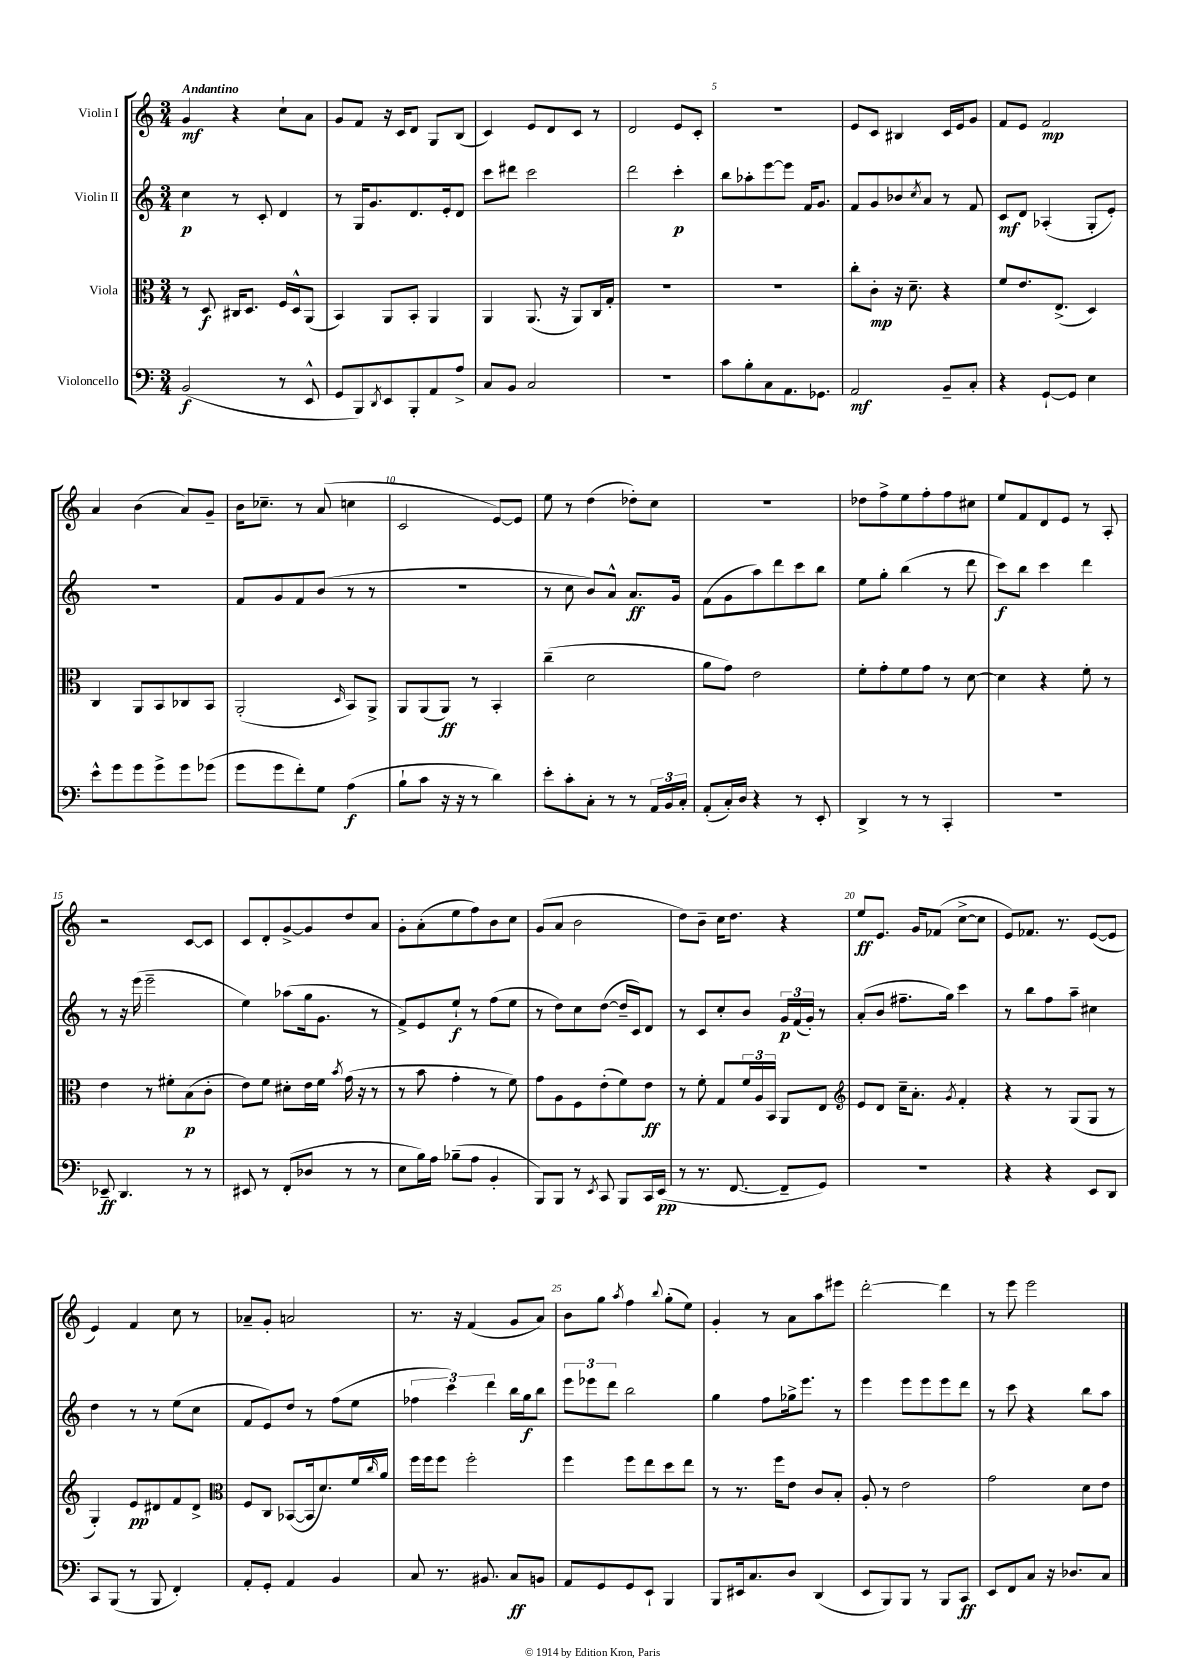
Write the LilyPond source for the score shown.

<<
\new StaffGroup <<
\new Staff = "s0" \with { instrumentName = "Violin I" } {
    \clef treble \key c \major \numericTimeSignature \time 3/4 \tempo "Andantino"
    g'4\mf r4 c''8-! a'8 |
    g'8 f'8 r16 c'16 d'8 g8 b8( |
    c'4) e'8 d'8 c'8 r8 |
    d'2 e'8 c'8-. |
    R2. |
    e'8 c'8 bis4 c'16 e'16 g'8 |
    f'8 e'8 f'2\mp |
    a'4 b'4( a'8) g'8-- |
    b'16 ces''8.-- r8 a'8( c''4 |
    c'2 e'8~) e'8 |
    e''8 r8 d''4( des''8-.) c''8 |
    R2. |
    des''8 f''8-> e''8 f''8-. f''8 cis''8 |
    e''8 f'8 d'8 e'8 r8 a8-. |
    r2 c'8~ c'8 |
    c'8 d'8-. g'8~-> g'8 d''8 a'8 |
    g'8-. a'8-.( e''8 f''8) b'8 c''8 |
    g'8( a'8 b'2 |
    d''8) b'8-- c''16 d''8. r4 |
    e''8\ff e'8. g'16 fes'8( c''8~-> c''8 |
    e'8) fes'8. r8. e'8~( e'8 |
    e'4) f'4 c''8 r8 |
    aes'8-- g'8-. a'2 |
    r8. r16 f'4( g'8 a'8) |
    b'8 g''8 \acciaccatura { a''8 } f''4 \appoggiatura { b''8 } g''8-.( e''8) |
    g'4-. r8 a'8 a''8 eis'''8 |
    d'''2~-. d'''4 |
    r8 e'''8 e'''2 \bar "|." |
}
\new Staff = "s1" \with { instrumentName = "Violin II" } {
    \clef treble \key c \major \numericTimeSignature \time 3/4
    c''4\p r8 c'8-. d'4 |
    r8 g16 g'8. d'8. e'16-. d'8 |
    c'''8 dis'''8 c'''2 |
    d'''2 c'''4-.\p |
    b''8 aes''8-. e'''8~ e'''8 f'16 g'8. |
    f'8 g'8 bes'8 \acciaccatura { c''8 } a'8 r8 f'8 |
    c'8\mf d'8 aes4-.( g8-. e'8-.) |
    R2. |
    f'8 g'8 f'8 b'8( r8 r8 |
    R2. |
    r8 c''8 b'8) a'8-^ a'8.\ff g'16 |
    f'8( g'8 a''8) d'''8 c'''8 b''8 |
    e''8 g''8-. b''4( r8 d'''8 |
    c'''8\f) b''8 c'''4 d'''4 |
    r8 r16 e'''16( e'''2-- |
    e''4) aes''8( g''16 g'8. r8 |
    f'8->) e'8 e''8-!\f r8 f''8( e''8 |
    r8 d''8) c''8 d''8~( d''16-- c'16) d'8 |
    r8 c'8 c''8-. b'8 \tuplet 3/2 { g'16\p f'16( g'16-.) } r8 |
    a'8-.( b'8 fis''8.-- g''16) c'''4 |
    r8 b''8 f''8 a''8-- cis''4 |
    d''4 r8 r8 e''8( c''8 |
    f'8 e'8) d''8 r8 f''8( e''8 |
    \tuplet 3/2 { fes''4 c'''4) d'''4 } b''16 g''16\f b''8 |
    \tuplet 3/2 { e'''8 ees'''8 d'''8 } b''2 |
    g''4 f''8 ges''16-> e'''8. r8 |
    e'''4 e'''8 e'''8 e'''8 d'''8 |
    r8 c'''8 r4 b''8 a''8 \bar "|." |
}
\new Staff = "s2" \with { instrumentName = "Viola" } {
    \clef alto \key c \major \numericTimeSignature \time 3/4
    r8 d8\f cis16 d8. f16 d16-^ a,8( |
    b,4) a,8 b,8-. a,4 |
    a,4 a,8.( r16 a,8) c16 g16-. |
    R2. |
    R2. |
    c''8-. c'8-.\mp r16 d'8.-- r4 |
    f'8 e'8. e8.->( d4) |
    c4 a,8 b,8 ces8 b,8 |
    a,2-.( \grace { d16 } b,8) a,8-> |
    a,8 a,8( a,8\ff) r8 b,4-. |
    c''4--( d'2 |
    a'8 g'8) e'2 |
    f'8-. g'8-. f'8 g'8 r8 d'8~ |
    d'4 r4 f'8-. r8 |
    e'4 r8 fis'8-. b8\p( c'8-. |
    e'8) f'8 dis'8-. e'16 f'16 \acciaccatura { b'8 } g'16( r16 r8 |
    r8 b'8 g'4-. r8 f'8) |
    g'8 a8 f8 e'8-.( f'8) e'8\ff |
    r8 f'8-. g8 \tuplet 3/2 { f'16 a16 b,16 } a,8 e8 |
    \clef treble e'8 d'8 c''16-- a'8.-. \acciaccatura { g'8 } f'4-. |
    r4 r8 g8( g8 r8 |
    g4-.) e'8\pp dis'8 f'8 dis'8-> |
    \clef alto f8 c8 bes,8~( bes,16 d'8.) f'16 \grace { c''16 } a'16 |
    f''16 f''16 f''8 f''2-. |
    f''4 f''8 e''8 d''8 e''8 |
    r8 r8. f''16 e'8 c'8 b8-. |
    a8-. r8 e'2 |
    g'2 d'8 e'8 \bar "|." |
}
\new Staff = "s3" \with { instrumentName = "Violoncello" } {
    \clef bass \key c \major \numericTimeSignature \time 3/4
    b,2\f( r8 e,8-^ |
    g,8 b,,8) \acciaccatura { d,8 } e,8 b,,8-. a,8 a8-> |
    c8 b,8 c2 |
    R2. |
    c'8 b8-. c8 a,8. ges,8. |
    a,2\mf b,8-- c8-. |
    r4 g,8~-! g,8 e4 |
    e'8-^ g'8 g'8 g'8-> g'8 ges'8( |
    g'8 g'8 f'8-.) g8 a4\f( |
    b8-! c'8 r16 r16 r8 d'4) |
    e'8-. c'8-. c8-. r8 r8 \tuplet 3/2 { a,16 b,16 c16-. } |
    a,8-.( c16-.) d16 r4 r8 e,8-. |
    d,4-> r8 r8 c,4-. |
    R2. |
    ees,8--\ff d,4. r8 r8 |
    eis,8 r8 f,8-.( des8 r8 r8 |
    e8 b16) a16 bes8--( a8 b,4-. |
    b,,8) b,,8 r8 \acciaccatura { e,8 } c,8 b,,8 c,16 e,16\pp( |
    r8 r8. f,8.~ f,8-- g,8) |
    R2. |
    r4 r4 e,8 d,8 |
    c,8 b,,8( r8 b,,8 f,4-.) |
    a,8-. g,8-. a,4 b,4 |
    c8 r8. bis,8. c8\ff b,8 |
    a,8 g,8 g,8 e,8-! b,,4 |
    b,,8 eis,16 c8. d8 d,4( |
    e,8 b,,8) b,,8 r8 b,,8 c,8\ff |
    e,8 f,8 c8 r16 des8. c8 \bar "|." |
}
>>
>>
\layout { \context { \Score \override BarNumber.break-visibility = ##(#f #t #t) barNumberVisibility = #(every-nth-bar-number-visible 5) } }
